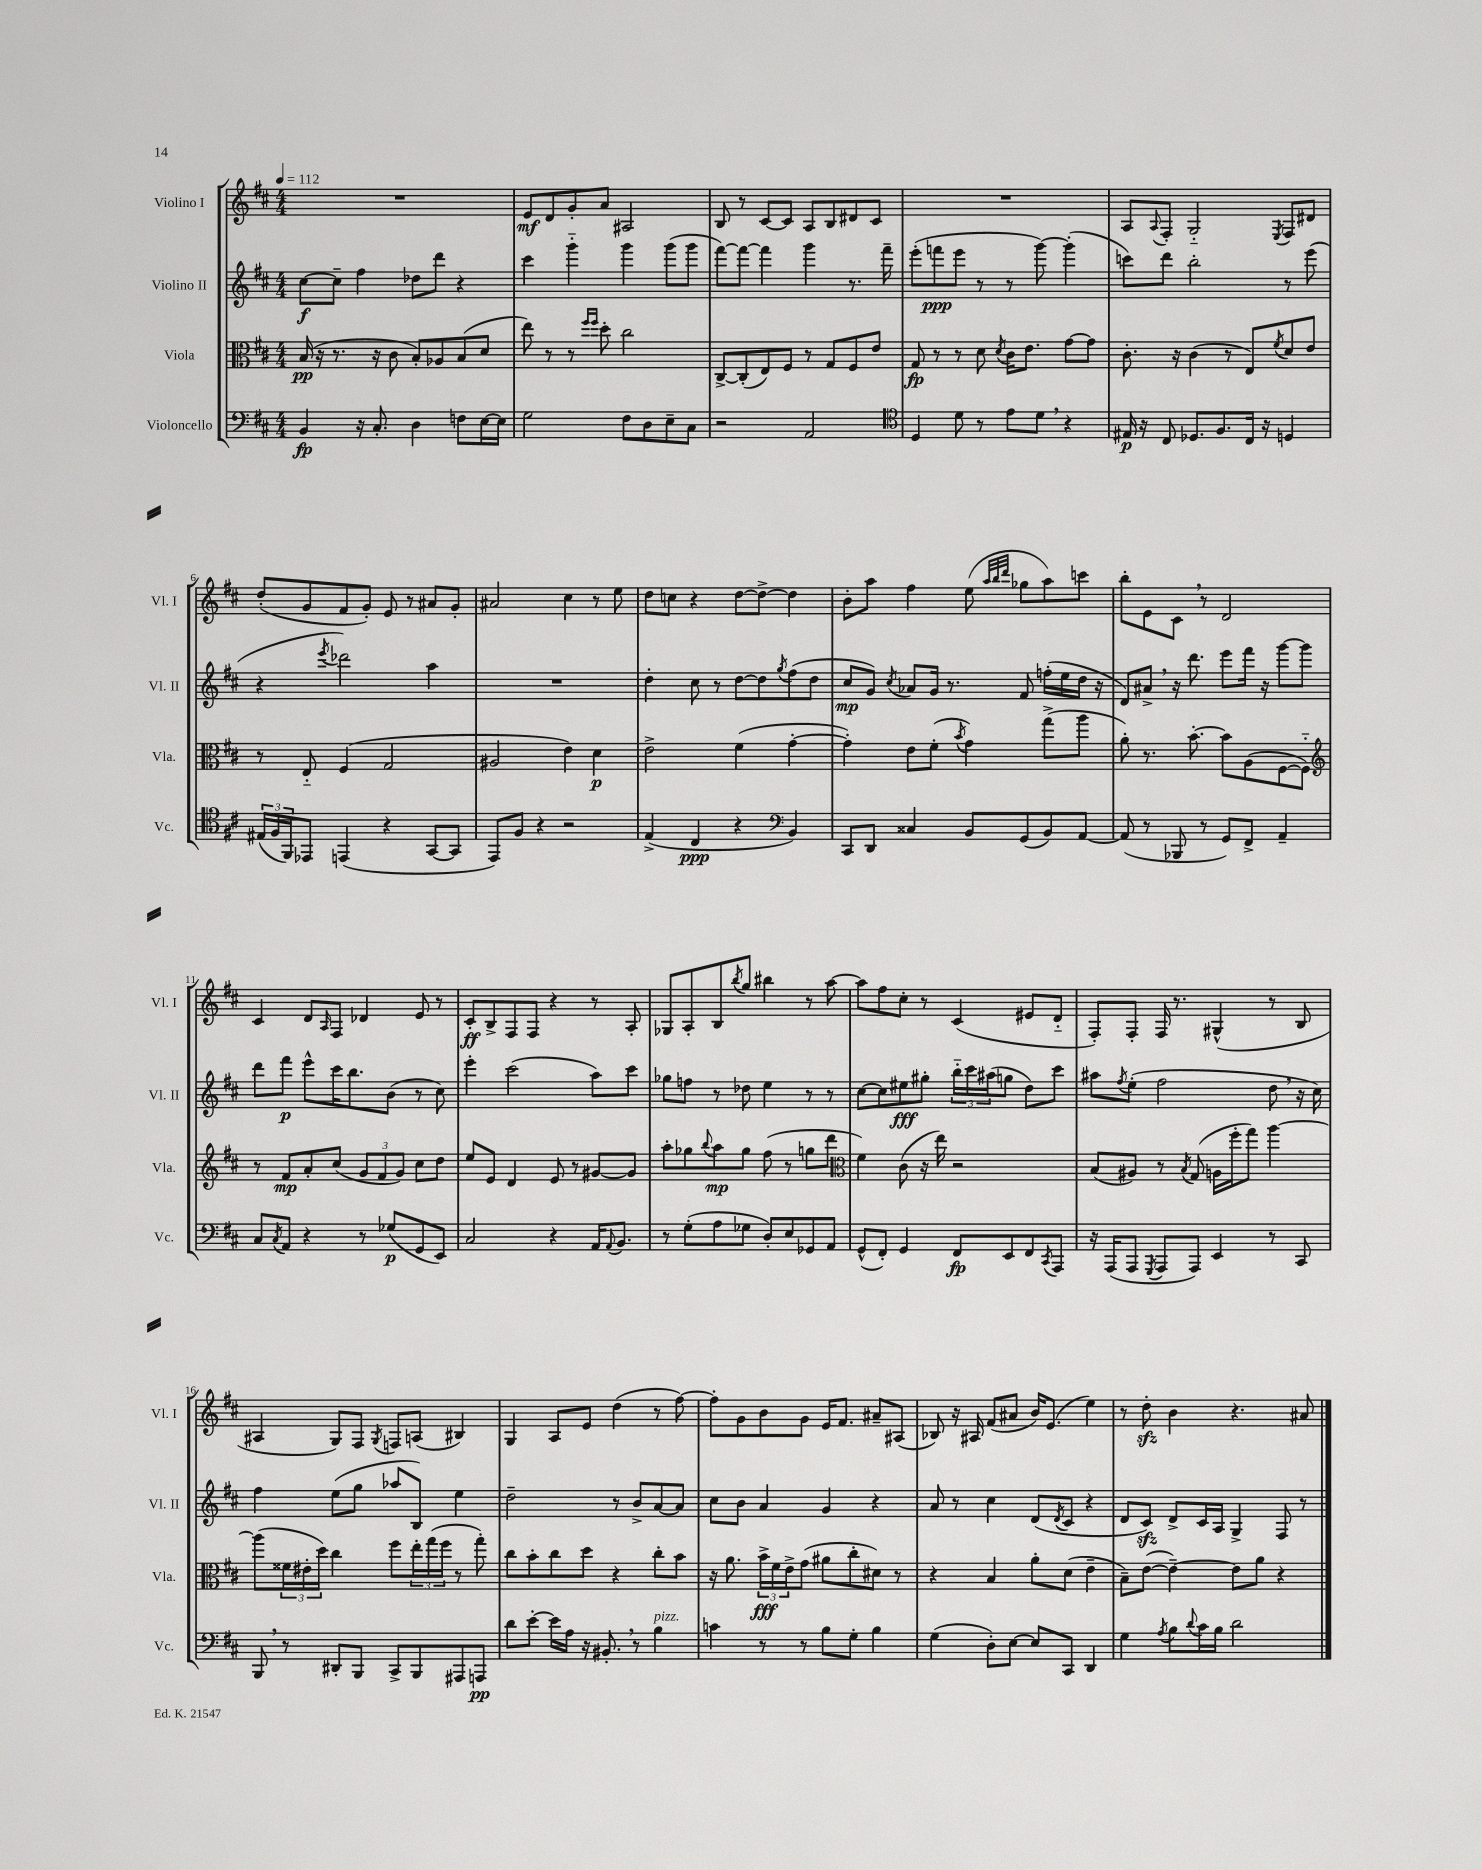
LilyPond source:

<<
\new StaffGroup <<
\new Staff = "s0" \with { instrumentName = "Violino I" shortInstrumentName = "Vl. I" } {
    \clef treble \key d \major \numericTimeSignature \time 4/4 \tempo 4 = 112
    R1 |
    e'8\mf d'8 g'8-. a'8 ais2 |
    b8 r8 cis'8~ cis'8 a8 b8 dis'8 cis'8 |
    R1 |
    a8 \appoggiatura { a8 } fis8-. g2-_ \acciaccatura { e8 } fis8 dis'8 |
    d''8-.( g'8 fis'8 g'8-.) e'8 r8 ais'8 g'8-. |
    ais'2 cis''4 r8 e''8 |
    d''8 c''8 r4 d''8~ d''8~-> d''4 |
    b'8-. a''8 fis''4 e''8( \grace { a''32 b''32 d'''32 } ges''8 a''8) c'''8 |
    b''8-. e'8 cis'8 \breathe r8 d'2 |
    cis'4 d'8 \grace { a16 } fis8 des'4 e'8 r8 |
    cis'8-.\ff b8-> fis8 fis8 r4 r8 a8-. |
    ges8 a8-. b8 \acciaccatura { b''8 } g''8 bis''4 r8 a''8~ |
    a''8 fis''8 cis''8-. r8 cis'4( eis'8 d'8-_ |
    fis8-.) fis8-. fis16 r8. gis4-^( r8 b8 |
    ais4 g8) fis8 \acciaccatura { g8 } f8 a8( bis4) |
    g4 a8 e'8 d''4( r8 fis''8~) |
    fis''8-. g'8 b'8 g'8 e'16 fis'8. ais'8-- ais8( |
    bes8) r16 ais16 fis'8( ais'8 b'16) e'8.( e''4) |
    r8 d''8-.\sfz b'4 r4. ais'8 \bar "|." |
}
\new Staff = "s1" \with { instrumentName = "Violino II" shortInstrumentName = "Vl. II" } {
    \clef treble \key d \major \numericTimeSignature \time 4/4
    cis''8~\f cis''8-- fis''4 des''8 d'''8 r4 |
    cis'''4 g'''4-_ g'''4 g'''8( g'''8 |
    fis'''8~) fis'''8~ fis'''4 g'''4 r8. fis'''16-- |
    e'''8-.( f'''8\ppp e'''8 r8 r8 g'''8~) g'''4-.( |
    c'''8) d'''8 b''2-. r8 e'''8( |
    r4 \acciaccatura { e'''8 } des'''2) a''4 |
    R1 |
    d''4-. cis''8 r8 d''8~ d''8 \acciaccatura { g''8 } fis''8( d''8 |
    cis''8\mp g'8) \acciaccatura { cis''8 } aes'8 g'16 r8. fis'8 f''16-.( e''16 d''16 r16 |
    d'8) ais'8-> \breathe r16 d'''8. e'''8 fis'''16 r16 g'''8~ g'''8 |
    d'''8 fis'''8\p e'''8-^ cis'''16 b''8. b'8( r8 cis''8) |
    e'''4-. cis'''2( a''8) cis'''8 |
    ges''8 f''8 r8 des''8 e''4 r8 r8 |
    cis''8~ cis''8 eis''8\fff gis''8-. \tuplet 3/2 { b''16-_ cis'''16 ais''16( } g''8 d''8) cis'''8 |
    ais''8 \acciaccatura { fis''8 } e''8-.( fis''2 d''8 \breathe r16 cis''16) |
    fis''4 e''8( g''8 aes''8 b8) e''4 |
    d''2-- r8 b'8-> a'8~ a'8 |
    cis''8 b'8 a'4 g'4 r4 |
    a'8 r8 cis''4 d'8( \acciaccatura { d'8 } cis'8 r4 |
    d'8 cis'8\sfz) d'8-> cis'16 a16 g4-> fis8 r8 \bar "|." |
}
\new Staff = "s2" \with { instrumentName = "Viola" shortInstrumentName = "Vla." } {
    \clef alto \key d \major \numericTimeSignature \time 4/4
    b16\pp( r16 r8. r16 cis'8 b8-.) aes8 b8( d'8 |
    e''8) r8 r8 \grace { fis''16 fis''16 } d''8-. cis''2 |
    cis8~-> cis8-.( e8) fis8 r8 g8 fis8 e'8 |
    g8\fp r8 r8 d'8 \acciaccatura { d'8 } cis'16 e'8. g'8~ g'8 |
    cis'8.-. r16 cis'4( r8 e8) \acciaccatura { fis'8 } d'8 e'8 |
    r8 e8-_ fis4( g2 |
    ais2 e'4) d'4\p |
    e'2-> fis'4( g'4~-. |
    g'4-.) e'8 fis'8-.( \acciaccatura { b'8 } g'4) g''8->( a''8 |
    a'8-.) r8. b'8.~-. b'8 a8( fis8~ fis8-_) |
    \clef treble r8 fis'8\mp a'8-. cis''8( \tuplet 3/2 { g'8 fis'8 g'8) } cis''8 d''8 |
    e''8 e'8 d'4 e'8 r8 gis'8~ gis'8 |
    a''8-. ges''8 \appoggiatura { b''8 } a''8\mp ges''8 fis''8( r8 g''8 d'''8 |
    \clef alto fis'4) cis'8( r16 e''16) r2 |
    b8( ais8) r8 \acciaccatura { b8 } g8( a16 fis''16-. g''8) a''4~ |
    a''8( \tuplet 3/2 { fisis'16 eis'16-. d''16) } cis''4 fis''8 \tuplet 3/2 { e''16-. g''16( fis''16 } r8 g''8-.) |
    cis''8 b'8-. cis''8 d''8 r4 cis''8-. b'8 |
    r16 a'8. \tuplet 3/2 { b'16->\fff fis'16 e'16-> } g'8( ais'8 cis''8-. dis'8) r8 |
    r4 b4 a'8-. d'8( e'4-- |
    b8--) e'8~( e'4~--) e'8 a'8 r4 \bar "|." |
}
\new Staff = "s3" \with { instrumentName = "Violoncello" shortInstrumentName = "Vc." } {
    \clef bass \key d \major \numericTimeSignature \time 4/4
    b,4\fp r16 cis8.-. d4 f8 e16~ e16 |
    g2 fis8 d8 e8-- cis8 |
    r2 a,2 |
    \clef tenor d4 d'8 r8 e'8 d'8 \breathe r4 |
    eis16\p r16 cis8 des8. fis8. cis16 r16 d4 |
    \tuplet 3/2 { eis16( fis16 fis,16) } ees,8 e,4( r4 g,8~ g,8 |
    e,8) fis8 r4 r2 |
    e4->( cis4\ppp r4 \clef bass b,4) |
    cis,8 d,8 cisis4 b,8 g,8( b,8) a,8~ |
    a,8( r8 bes,,8 r8 g,8) fis,8-> a,4-- |
    cis8 \acciaccatura { cis8 } a,8 r4 r8 ges8\p( g,8 e,8) |
    cis2 r4 a,16 \appoggiatura { a,8 } b,8. |
    r8 g8-.( a8 ges8 d8-.) e8 ges,8 a,8 |
    g,8-^( fis,8-.) g,4 fis,8\fp e,8 fis,8 \acciaccatura { cis,8 } a,,8 |
    r16 a,,16( a,,8 \acciaccatura { g,,8 } a,,8 a,,8) e,4 r8 cis,8 |
    b,,8 \breathe r8 dis,8-. b,,8 cis,8-> b,,8 ais,,8 a,,8\pp |
    d'8 e'8~-. e'16 a16 r16 bis,8.-. \breathe r8 b4^\markup { \italic "pizz." } |
    c'4 r8 r8 b8 g8-. b4 |
    g4( d8-.) e8~ e8 cis,8 d,4 |
    g4 \acciaccatura { a8 } b8 \appoggiatura { d'8 } cis'16 b16 d'2 \bar "|." |
}
>>
>>
